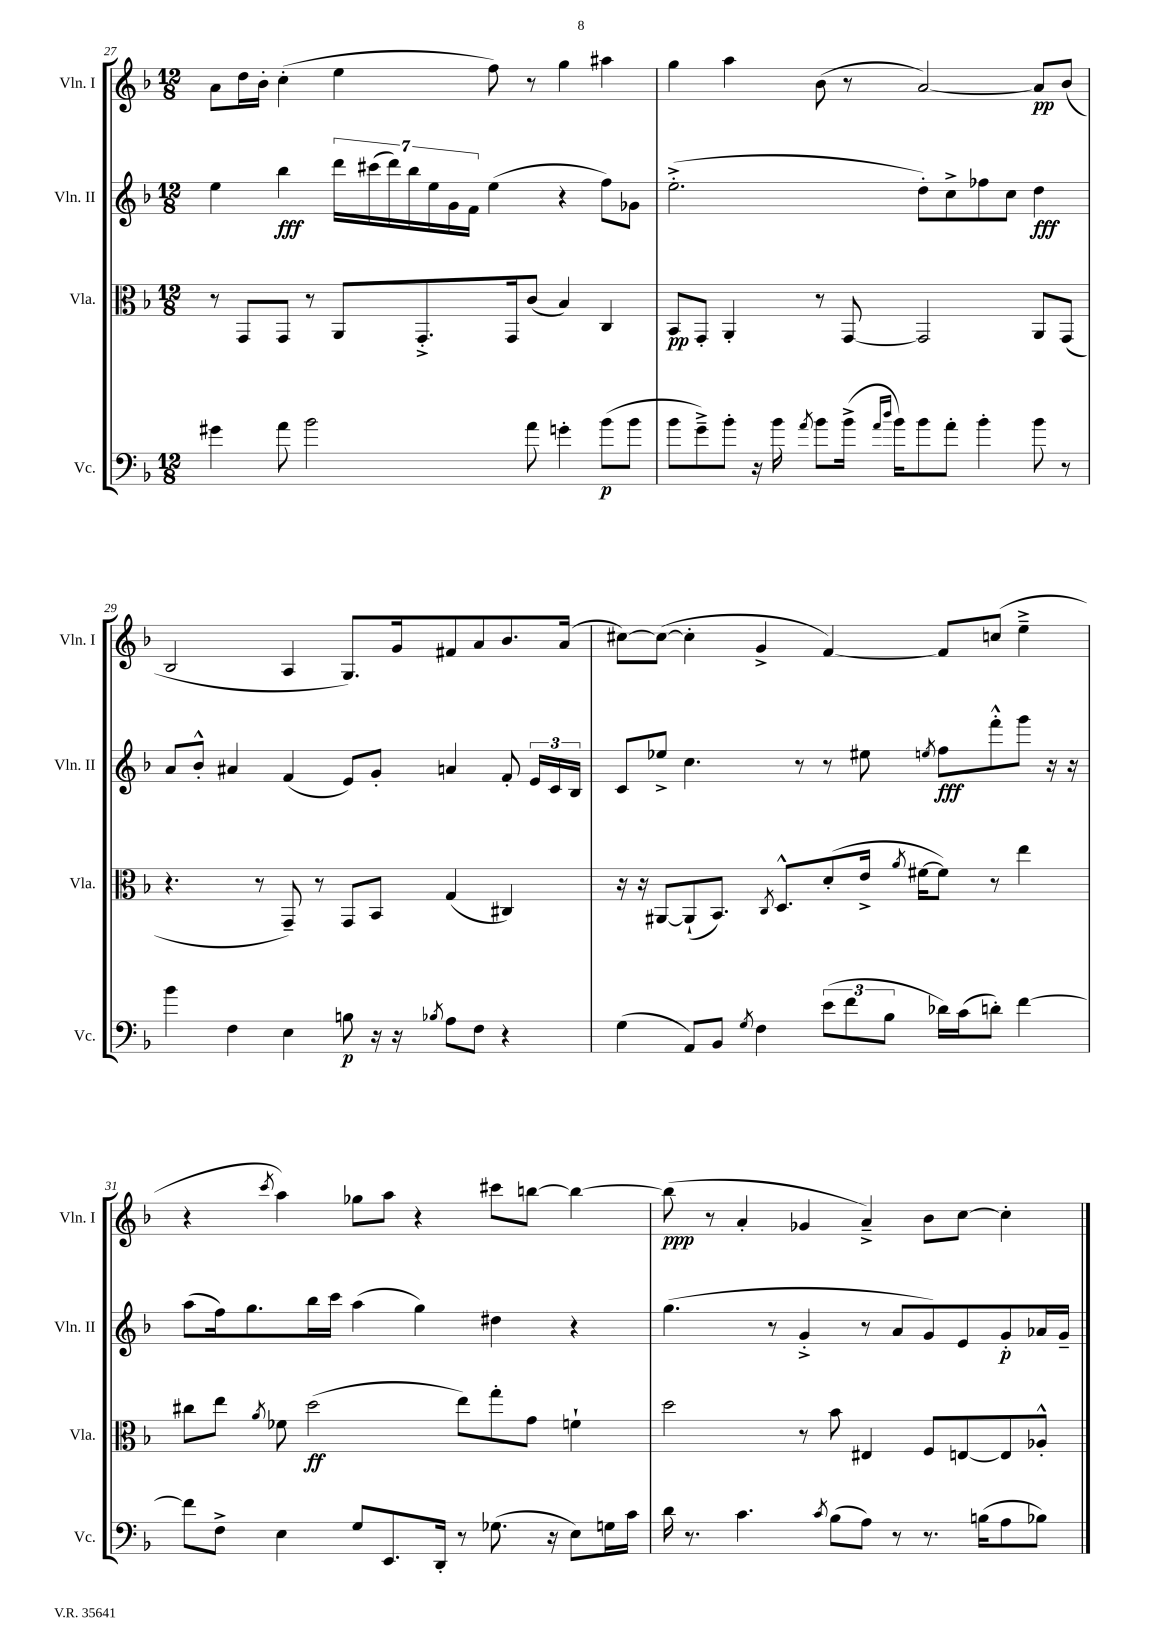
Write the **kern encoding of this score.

**kern	**kern	**kern	**kern
*staff4	*staff3	*staff2	*staff1
*clefF4	*clefC3	*clefG2	*clefG2
*k[b-]	*k[b-]	*k[b-]	*k[b-]
*M12/8	*M12/8	*M12/8	*M12/8
4g#	8r	4ee	8a
.	8GG	.	16dd
.	.	.	16b-'
8a	8GG	4bb-	(4cc'
2b-	8r	.	.
.	8AA	28ddd	4ee
.	.	(28ccc#	.
.	.	28ddd)	.
.	.	28bb-	.
.	8.GG'^	.	.
.	.	28ee	.
.	.	28g	.
.	.	28f	.
.	.	(4ee	8ff)
.	16GG	.	.
8a	(8c	.	8r
4g'	4B-)	4r	4gg
(8b-	4C	8ff)	4aa#
8b-	.	8g-	.
=	=	=	=
8b-	8BB-	(2.ee'^	4gg
8g~^)	8GG'	.	.
8b-'	4AA'	.	4aa
16r	.	.	.
16b-	.	.	.
8qa	.	.	.
8b-	8r	.	(8b-
(16b-^	[8GG	.	8r
16qqa	.	.	.
16qqdd	.	.	.
16b-)	.	.	.
8b-	2GG]	8dd')	[2a)
8a'	.	8cc^	.
4b-'	.	8ff-	.
.	.	8cc	.
8b-	8AA	4dd	8a]
8r	(8GG	.	(8b-
=	=	=	=
4b-	4.r	8a	2B-
.	.	8b-'^^	.
4F	.	4a#	.
.	8r	.	.
4E	8GG~)	(4f	4A
.	8r	.	.
8B	8GG	8e)	8.G)
16r	8BB-	8g'	.
16r	.	.	16g
8qB-	.	.	.
8A	(4G	4a	8f#
8F	.	.	8a
4r	4C#)	8f'	8.b-
.	.	24e	.
.	.	24c	.
.	.	.	(16a
.	.	24B-	.
=	=	=	=
(4G	16r	8c	[8cc#)
.	16r	.	.
.	[8AA#	8ee-^	(8cc#_
8AA)	(8AA#`]	4.cc	4cc#']
8BB-	8.BB-)	.	.
8qG	.	.	.
4F	.	.	4g^
.	8qC	.	.
.	8.D^^	.	.
.	.	8r	.
(12e	(8d'	8r	[4f)
12f	.	.	.
.	16e^	8ee#	.
12B-	.	.	.
.	8qa	.	.
.	[16f#	.	.
.	.	8qee	.
16d-)	8f#])	8ff	8f]
(16c	.	.	.
8d')	8r	8fff'^^	(8cc
[4f	4ee	8ggg	4ee~^
.	.	16r	.
.	.	16r	.
=	=	=	=
8f]	8cc#	(8aa	4r
8F^	8ee	16ff)	.
.	.	8.gg	.
.	8qa	.	8qccc
4E	8f-	.	4aa)
.	(2dd	16bb-	.
.	.	16ccc	.
8G	.	(4aa	8gg-
8.EE	.	.	8aa
.	.	4gg)	4r
16DD'	.	.	.
8r	8ee)	.	.
(8.G-	8gg'	4dd#	8ccc#
.	8g	.	[8bb
16r	.	.	.
8E)	4f`	4r	4bb_
16G	.	.	.
16c	.	.	.
=	=	=	=
16d	2dd	(4.gg	(8bb]
8.r	.	.	.
.	.	.	8r
4.c	.	.	4a'
.	.	8r	.
.	8r	4g'^	4g-
8qc	.	.	.
(8B-	8b-	.	.
8A)	4E#	8r	4a~^)
8r	.	8a	.
8.r	8F	8g)	8b-
.	[8E	8e	[8cc
(16B	.	.	.
8A	8E]	8g'	4cc']
8B-)	8A-'^^	16a-	.
.	.	16g~	.
==	==	==	==
*-	*-	*-	*-
